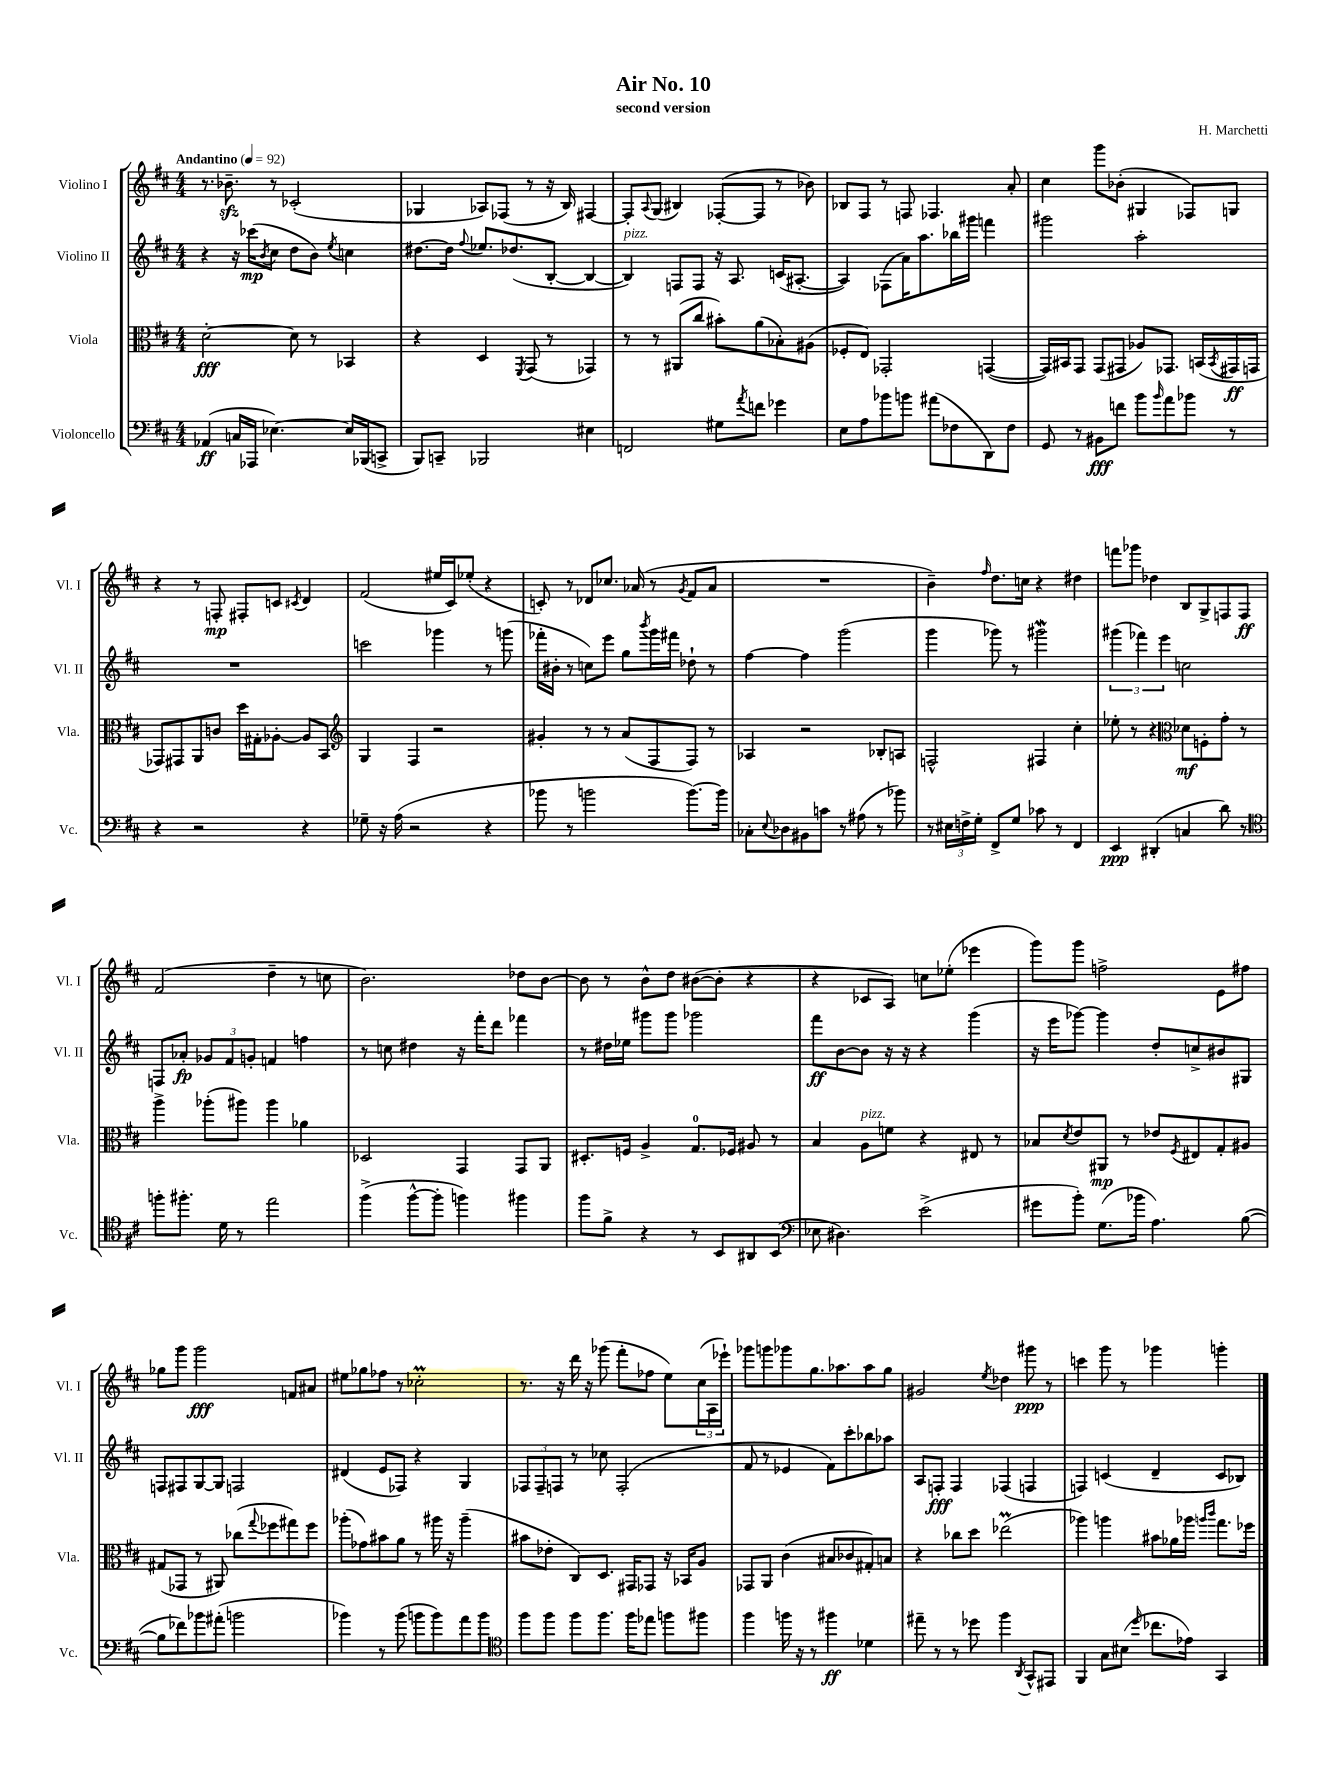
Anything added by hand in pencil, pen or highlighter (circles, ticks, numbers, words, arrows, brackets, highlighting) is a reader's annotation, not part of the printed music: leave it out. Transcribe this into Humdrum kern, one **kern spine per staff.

**kern	**kern	**kern	**kern
*staff4	*staff3	*staff2	*staff1
*clefF4	*clefC3	*clefG2	*clefG2
*k[f#c#]	*k[f#c#]	*k[f#c#]	*k[f#c#]
*M4/4	*M4/4	*M4/4	*M4/4
*MM92	*MM92	*MM92	*MM92
(4AA-	[2d'	4r	8.r
.	.	.	8.b-~
16C	.	16r	.
16AAA-	.	(16ccc-	.
.	.	8qb	.
[4.E-)	.	8cc#	8r
.	8d]	8dd	(2c-'
.	8r	8b)	.
.	.	8qee	.
16E-]	4BB-	4cc	.
(16BBB-	.	.	.
8CC^	.	.	.
=	=	=	=
8BBB)	4r	[8.dd#	4G-
8CC~	.	.	.
.	.	16dd#]	.
.	.	8qqff#	.
2BBB-	4D	8.ee-	8A-)
.	.	.	(8F-
.	.	(8.dd-	.
.	8qFF#	.	.
.	(8GG	.	8r
.	8r	[8B'	16r
.	.	.	16B)
4E#	4GG-)	4B_	[4F#
=	=	=	=
2FF	8r	4B])	8F#']
.	.	.	8qqA
.	8r	.	(8G
.	(8AA#	8F	4B#)
.	8cc#	8F	.
8G#	8b#')	16r	([8F-'
.	.	8.A	.
8qa	.	.	.
8f	(8a	.	8F-]
4g-	8B-')	(16c	8r
.	.	[8.A#'	.
.	(8A#	.	8b-)
=	=	=	=
8E	8F-'	4A#])	8B-
8A	8E)	.	8F#
8b-	2GG-'	(8F-	8r
8b	.	16a)	8F
.	.	8.aa	.
(8a#	.	.	4.F-
8F-	.	16bb-	.
.	.	16ggg#	.
8DD)	([4GG	4fff	.
8F-	.	.	8a'
=	=	=	=
8GG	16GG])	2ggg#	4cc#
.	16BB#	.	.
8r	8GG	.	.
8BB#	(8GG	.	8ggg
8f	8GG#	.	(8b-'
8b	8A-)	2aa'	4G#
16qqb	.	.	.
8a	8.GG-	.	.
8b-	.	.	8F-)
.	(16BB	.	.
.	8qBB	.	.
8r	16GG#	.	8G
.	16GG	.	.
=	=	=	=
4r	8GG-)	1r	4r
.	8GG#	.	.
2r	8AA	.	8r
.	8c	.	8F'
.	16dd	.	8F#'
.	16G#'	.	.
.	[8A-'	.	8c
.	.	.	8qc#
4r	8A-]	.	4d
.	8BB	.	.
=	=	=	=
*	*clefG2	*	*
8G-~	4G	2ccc	(2f#
16r	.	.	.
(16A	.	.	.
2r	4F#	.	.
.	2r	4ggg-	16ee#
.	.	.	16c#)
.	.	.	(8ee-'
4r	.	8r	4r
.	.	(8ggg	.
=	=	=	=
8b-	4g#'	16fff-'	8c')
.	.	16b#'	.
8r	.	8r	8r
2b	8r	8cc)	8d-
.	8r	8eee	8.cc-
.	(8a	8gg	.
.	.	.	(16a-
.	.	8qbbb	.
.	8F#	16ggg	8r
.	.	16fff#	.
.	.	.	8qg
[8.b)	8F#)	8dd-`	8f#
.	8r	8r	8a-
16b]	.	.	.
=	=	=	=
8C-'	4A-	[4ff#	1r
8qqE	.	.	.
8D-	.	.	.
8BB#	2r	4ff#]	.
8c	.	.	.
8r	.	(2ggg	.
(8A#	.	.	.
8r	8B-'	.	.
8b-)	8A	.	.
=	=	=	=
8r	2F^^	4ggg	4b~)
24E#	.	.	.
24F^	.	.	.
24G'	.	.	.
.	.	.	16qqff#
8FF#^	.	8ggg-)	8.dd
8G	.	8r	.
.	.	.	16cc
8c-	4F#	2ggg#	4r
8r	.	.	.
4FF#	4cc#'	.	4dd#
=	=	=	=
4EE	8ee-'	(6ggg#	8fff
.	8r	.	8ggg-
.	.	6fff-)	.
(4DD#'	4r	.	4dd-
.	.	6eee	.
*	*clefC3	*	*
4C	8d-	2cc	8B
.	8F'	.	8G^
8d)	8g'	.	8F
8r	8r	.	8F
=	=	=	=
*clefC4	*	*	*
8ff'	4aa^	8F	(2f#
8.ff#'	.	8a-'	.
.	(8aa-'	12g-	.
16d	.	.	.
.	.	12f#	.
8r	8aa#)	.	.
.	.	12g'	.
2ee	4aa#	4f	4dd~
.	4a-	4ff	8r
.	.	.	8cc
=	=	=	=
(4ff#^	2D-	8r	2.b)
.	.	8cc	.
[8ff#^^	.	4dd#	.
8ff#']	.	.	.
4ff)	4GG	16r	.
.	.	16fff#'	.
.	.	8ddd	.
4ff#	8GG	4fff-	8dd-
.	8AA	.	[8b
=	=	=	=
8ff#	8.D#'	8r	8b]
8f#^	.	16dd#	8r
.	16F	16ee-	.
4r	4A^	8ggg#	8b^^
.	.	8ggg#	8dd
8r	8.G	2ggg-	([8b#
8BB	.	.	8b#']
.	16F-	.	.
8AA#	8A#	.	4r
(8BB	8r	.	.
=	=	=	=
*clefF4	*	*	*
8E-	4B	8fff#	4r
4.D#)	.	[8b	.
.	8A	8b]	8c-
.	8f	16r	8A)
.	.	16r	.
(2e^	4r	4r	8cc
.	.	.	(8ee-'
.	8E#	(4ggg	4eee-
.	8r	.	.
=	=	=	=
8g#	8B-	16r	8ggg)
.	.	16eee	.
.	8qd	.	.
8b')	8e	[8ggg-)	8ggg
(8.G	8AA#	4ggg-]	2ff^
.	8r	.	.
16b-	.	.	.
4.A)	8e-	8dd'	.
.	8qF#	.	.
.	8E#	8cc^	.
.	8G'	8b#	8e
([8B	8A#	8G#	8ff#
=	=	=	=
8B]	(8G#	8F	8gg-
8f-)	8GG-	8F#	8ggg
8b-	8r	[8G	2ggg
(8a#'	8AA#)	8G]	.
2b	(8cc-	2F	.
.	8qqgg	.	.
.	8ff-	.	.
.	8gg#)	.	8f
.	8ff-	.	8a#
=	=	=	=
4b-)	(8aa-'	(4d#	8ee#
.	8g-)	.	8gg-
8r	8b#	8e	8ff-
(8b-	8a	8F-)	8r
8b	8r	4r	2cc-'
8b)	16aa#	.	.
.	16r	.	.
8a	(4aa#~	4G	.
8b	.	.	.
=	=	=	=
*clefC4	*	*	*
8ff#	8b#	12F-	8.r
.	.	12F-~	.
8ff#	8e-'	.	.
.	.	12F	.
.	.	.	16r
8ff#	8C#)	8r	16ddd
.	.	.	16r
8.ff#	8.D	8cc-	(8ggg-
.	.	(2F'	8fff#'
16ff#	16GG#	.	.
8ee-	8GG-	.	8ff-
8ff	16r	.	8ee)
.	16BB-	.	.
8ff#	8A	.	(24cc#
.	.	.	24A
.	.	.	24eee-`)
=	=	=	=
4ff#	8GG-	8f#	8ggg-
.	8AA	8r	8ggg
16ff	(4c#	4e-	8ggg-
16r	.	.	.
8r	.	.	8.gg
4ff#	8B#	8f#)	.
.	.	.	8.aa-
.	8c-	8ccc#'	.
4d-	8G#')	8bb-	8aa-
.	8B	8aa-	8gg
=	=	=	=
8ee#~	4r	8A	2g#
8r	.	8F'	.
8r	8cc-	4F	.
8dd-	8dd	.	.
.	.	.	8qee
4ff#	(2ee-	(4F-	4dd-
8qAA	.	.	.
8GG^^	.	4F	8ggg#
8EE#	.	.	8r
=	=	=	=
4FF#	4aa-)	4F)	4ccc
8G	4aa	(4c	8ggg
(8B#	.	.	8r
16qqdd	.	.	.
8.cc-	8b#	4d~	4ggg-
.	16a-	.	.
16e-)	16aa-	.	.
.	16qqaa	.	.
.	16qqccc#	.	.
4GG	8.gg	8c	4ggg'
.	.	8B-)	.
.	16ff-	.	.
==	==	==	==
*-	*-	*-	*-
